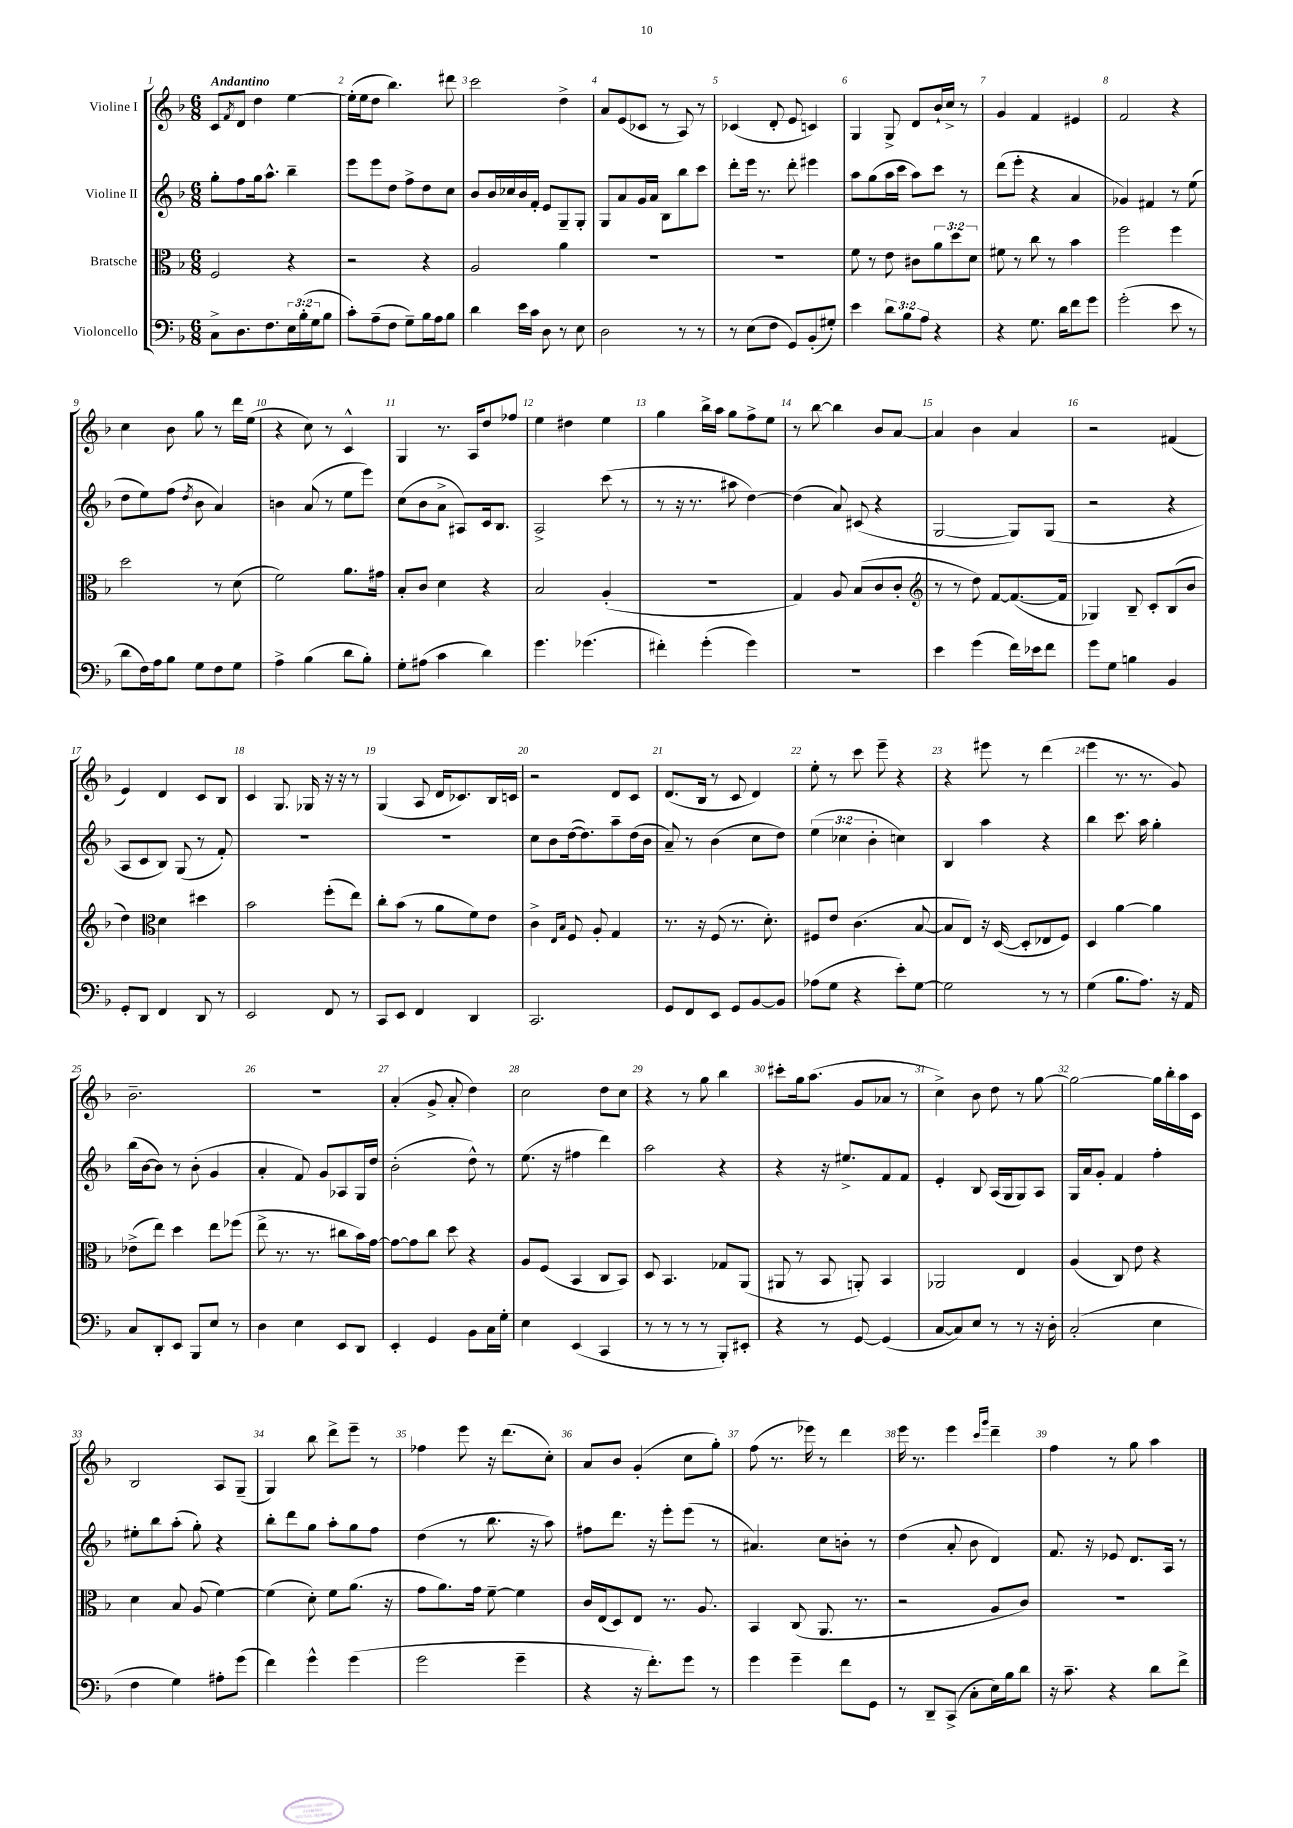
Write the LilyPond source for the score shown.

<<
\new StaffGroup <<
\new Staff = "s0" \with { instrumentName = "Violine I" } {
    \clef treble \key f \major \numericTimeSignature \time 6/8 \tempo "Andantino"
    c'8 \acciaccatura { f'8 } d'8 d''4 e''4~ |
    e''16-.( e''16 d''8 bes''4.) dis'''8 |
    c'''2 d''4-> |
    a'8 e'8( ces'8 r8 a8) r8 |
    ces'4( d'8-. e'8 c'4) |
    g4 g8-> d'8 bes'16-! c''16-> r8 |
    g'4 f'4 eis'4 |
    f'2 r4 |
    c''4 bes'8 g''8 r8 d'''16 e''16( |
    r4 c''8) r8 c'4-^ |
    g4 r8. a16 d''8 fes''8 |
    e''4 dis''4 e''4 |
    g''4 bes''16-> a''16 g''8 f''8-> e''8 |
    r8 bes''8~ bes''4 bes'8 a'8~ |
    a'4 bes'4 a'4 |
    r2 fis'4( |
    e'4) d'4 c'8 bes8 |
    c'4 g8. ges16 r16 r16 r8 |
    g4( a8 d'16 ces'8.) bes16 c'16 |
    r2 d'8 c'8 |
    d'8.( bes16 r8 c'8 d'4) |
    e''8-. r8 c'''8 e'''8-- r4 |
    r4 eis'''8 r8 d'''4( |
    e'''4 r8. r8. g'8) |
    bes'2.-- |
    R2. |
    a'4-.( g'8-> a'8-. d''4) |
    c''2 d''8 c''8 |
    r4 r8 g''8 bes''4 |
    cis'''8-. g''16 a''8.( g'8 aes'8 r8 |
    c''4->) bes'8 d''8 r8 g''8~ |
    g''2~ g''16 bes''16-. a''16 c'16 |
    bes2 a8 g8--( |
    g4) bes''8 d'''8-> e'''8-- r8 |
    fes''4 e'''8 r16 d'''8.( c''8-.) |
    a'8 bes'8 g'4-.( c''8 g''8-.) |
    f''8( r8. ees'''16) r8 d'''4 |
    e'''16 r8. e'''4 \grace { c'''16 g'''16 } d'''4-- |
    f''4 r8 g''8 a''4 \bar "|." |
}
\new Staff = "s1" \with { instrumentName = "Violine II" } {
    \clef treble \key f \major \numericTimeSignature \time 6/8 \override Staff.TupletNumber.text = #tuplet-number::calc-fraction-text
    g''8-. f''8 g''16 a''8.-^ bes''4-- |
    e'''8 e'''8 d''8 f''8-> d''8 c''8 |
    bes'8 bes'16 ces''16 bes'16 f'16-. e'8 g8-- g8-. |
    g8 a'8 g'16 a'16 bes8 bes''8 c'''8 |
    d'''8-. e'''16 r8. d'''8-. eis'''4 |
    a''8 g''8( a''16 c'''16 a''8) c'''8 r8 |
    d'''8( e'''8-. r4 a'4 |
    ges'4) fis'4 r8 e''8( |
    d''8 e''8) f''8( \acciaccatura { d''8 } bes'8 a'4) |
    b'4 a'8( r8 e''8 e'''8) |
    c''8( bes'8 a'8-> ais8) c'16 bes8. |
    a2-> c'''8( r8 |
    r8 r16 r8. ais''8 d''4~) |
    d''4( a'8) cis'8( r4 |
    g2~ g8) g8( |
    r2 r4 |
    a8 c'8 bes8) g8( r8 f'8-.) |
    R2. |
    R2. |
    c''8 bes'8 d''16~( d''8.) a''8-- d''16( bes'16 |
    a'8--) r8 bes'4( c''8 d''8) |
    \tuplet 3/2 { e''4( ces''4 bes'4-. } c''4) |
    bes4 a''4 r4 |
    bes''4 c'''8. a''16 g''4-. |
    bes''16( bes'16~ bes'8) r8 bes'8-.( g'4 |
    a'4-. f'8) g'8 aes8 g16 d''16 |
    bes'2-.( d''8-^) r8 |
    e''8.( r16 fis''4 d'''4) |
    a''2 r4 |
    r4 r16 eis''8.-> f'8 f'8 |
    e'4-. bes8 a16( g16 g8) a8 |
    g16 a'16 g'8-. f'4 f''4-. |
    eis''8-. bes''8 a''8-.( g''8-.) r4 |
    bes''8-. d'''8 g''8 a''8-. g''8 f''8 |
    d''4( r8 bes''8. r16 a''8) |
    fis''8 d'''8. r16 e'''8-. e'''8( r8 |
    ais'4.) c''8 b'8-. r8 |
    d''4( a'8-. bes'8 d'4) |
    f'8. r16 ees'8 d'8. a16 r8 \bar "|." |
}
\new Staff = "s2" \with { instrumentName = "Bratsche" } {
    \clef alto \key f \major \numericTimeSignature \time 6/8 \override Staff.TupletNumber.text = #tuplet-number::calc-fraction-text
    f2 r4 |
    r2 r4 |
    a2 a'4 |
    R2. |
    R2. |
    f'8 r8 e'8 cis'8 \tuplet 3/2 { a'8 d''8 d'8 } |
    fis'8 r8 c''8 r8 bes'4 |
    f''2 f''4 |
    d''2 r8 d'8( |
    f'2) a'8. gis'16 |
    bes8-. c'8 d'4 r4 |
    bes2 a4-.( |
    R2. |
    g4) a8 bes8( c'8 c'8-. |
    \clef treble r8 r8 d''8) f'8~ f'8.~( f'16 |
    ges4) bes8-- c'8-. bes8( bes'8 |
    d''4) \clef alto d'4 dis''4 |
    bes'2 f''8-.( e''8) |
    c''8-. bes'8( r8 a'8 f'8) e'8 |
    c'4-> \grace { e16 bes16 } f8 a8-. g4 |
    r8. r16 f8( r8. d'8.-.) |
    fis8 e'8 c'4.( bes8~ |
    bes8 e8) r16 d16~( d8-. ees8 f8) |
    d4 a'4~ a'4 |
    ees'8->( e''8) d''4 e''8 fes''8( |
    e''8-> r8. r8. cis''8 bes'16) g'16~ |
    g'8~ g'8 c''8 d''8 r4 |
    a8 f8( bes,4 c8 bes,8) |
    d8 bes,4. ges8 a,8( |
    ais,8 r8 bes,8 a,8-.) bes,4 |
    aes,2 e4 |
    a4( c8) e'8 r4 |
    d'4 bes8 a8( f'4~) |
    f'4( d'8-.) f'8 a'8.( r16 |
    g'8 a'8.) g'16 f'8~-- f'4 |
    c'16 e16( d8) e8 r8. a8. |
    bes,4 c8( a,8. r8. |
    r2 a8 c'8) |
    R2. \bar "|." |
}
\new Staff = "s3" \with { instrumentName = "Violoncello" } {
    \clef bass \key f \major \numericTimeSignature \time 6/8 \override Staff.TupletNumber.text = #tuplet-number::calc-fraction-text
    c8-> d8. f8. \tuplet 3/2 { e16 bes16-.( g16 } bes8 |
    c'8-.) a8--( f8 g8--) bes16 a16 bes8 |
    d'4 e'16 c'16 d8 r8 e8 |
    d2 r8 r8 |
    r8 e8( f8 g,8) bes,8-.( gis8-.) |
    e'4 \tuplet 3/2 { d'8 bes8 a8 } r4 |
    r4 g8. d'16 f'8 g'8 |
    g'2-.( e'8 r8 |
    d'8 f16) a16 bes8 g8 f8 g8 |
    a4-> bes4( d'8 bes8-.) |
    g8-. ais8( c'4 d'4) |
    g'4. ges'4.( |
    fis'4-.) g'4-.( g'4) |
    R2. |
    e'4 g'4( f'16) ees'16 f'8 |
    g'8 g8 b4 bes,4 |
    g,8-. d,8 f,4 d,8 r8 |
    e,2 f,8 r8 |
    c,8 e,8 f,4 d,4 |
    c,2. |
    g,8 f,8 e,8 g,8 bes,8~ bes,8 |
    aes8( g8 r4 e'8-.) g8~ |
    g2 r8 r8 |
    g4( bes8. a8.) r16 a,16 |
    c8 d,8-. e,8 bes,,8 e8 r8 |
    d4 e4 e,8 d,8 |
    e,4-. g,4 bes,8 c16 g16-. |
    e4 e,4( c,4 |
    r8 r8 r8 r8 bes,,8-.) eis,8-. |
    r4 r8 g,8~ g,4( |
    c8~ c8) e8 r8 r8 r16 d16-. |
    c2-.( e4 |
    f4 g4) ais8-. g'8( |
    f'4) g'4-^ g'4( |
    g'2 g'4-- |
    r4 r16 f'8.-.) g'8 r8 |
    g'4 g'4-- f'8 g,8 |
    r8 d,8-- c,8->( c8-. e16) bes16 d'8 |
    r16 c'8.-- r4 d'8 f'8-> \bar "|." |
}
>>
>>
\layout { \context { \Score \override BarNumber.break-visibility = ##(#f #t #t) barNumberVisibility = #all-bar-numbers-visible } }
